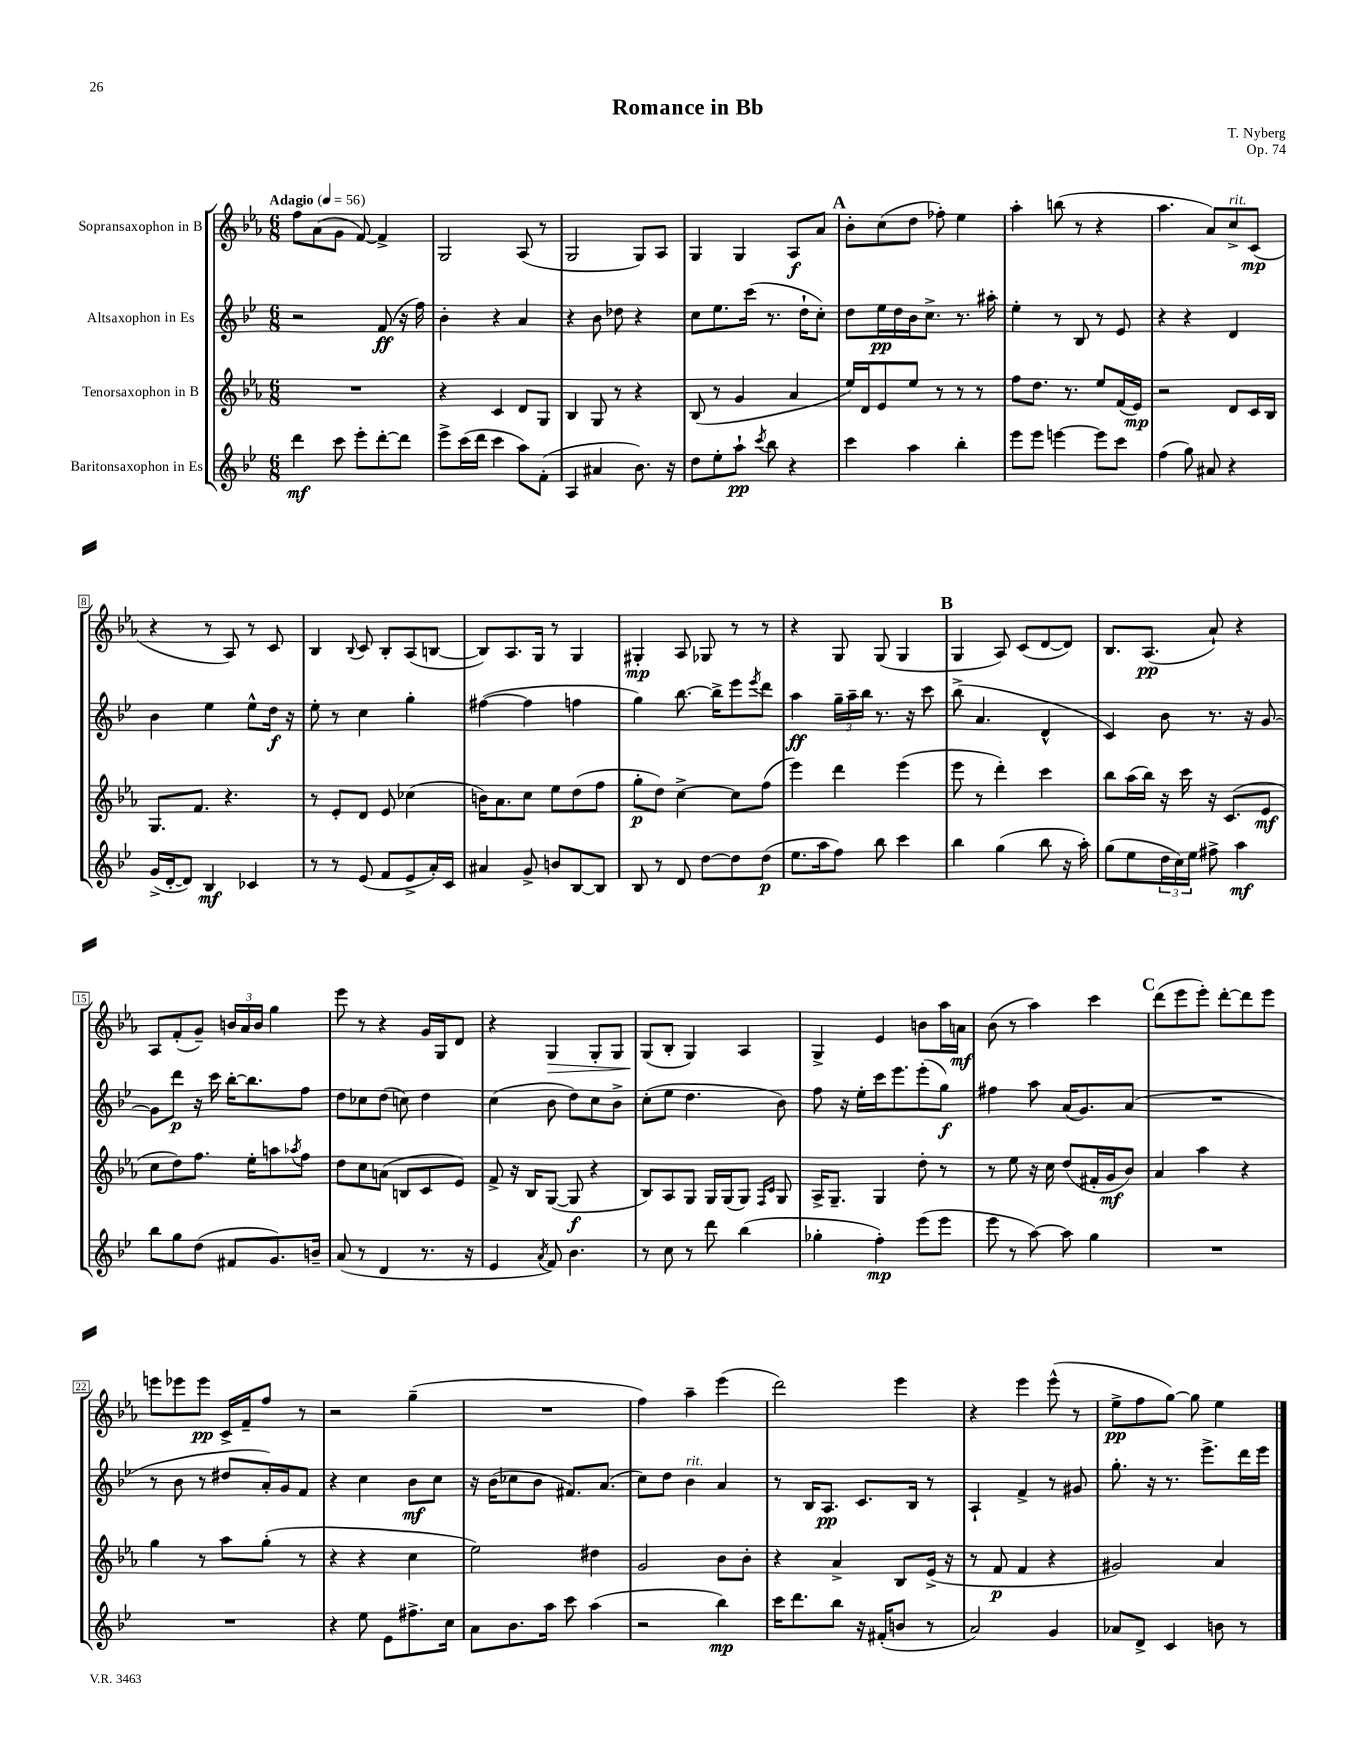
\header { title = "Romance in Bb" composer = "T. Nyberg" opus = "Op. 74" }
<<
\new StaffGroup <<
\new Staff = "s0" \with { instrumentName = "Sopransaxophon in B" } {
    \clef treble \key ees \major \numericTimeSignature \time 6/8 \tempo "Adagio" 4 = 56
    f''8 aes'8( g'8 f'8~) f'4-> |
    g2 aes8( r8 |
    g2 g8) aes8 |
    g4 g4 aes8\f aes'8 |
    \mark \markup { \bold "A" } bes'8-. c''8( d''8 fes''8-.) ees''4 |
    aes''4-. b''8( r8 r4 |
    aes''4. aes'8) c''8->^\markup { \italic "rit." } c'8\mp( |
    r4 r8 aes8) r8 c'8 |
    bes4 \appoggiatura { bes8 } c'8 bes8-. aes8( b8~ |
    b8) aes8. g16 r8 g4 |
    gis4-.\mp aes8 ges8 r8 r8 |
    r4 g8 g8( g4 |
    \mark \markup { \bold "B" } g4 aes8) c'8( d'8~ d'8) |
    bes8. aes8.\pp( aes'8-!) r4 |
    aes8 f'8-.( g'8--) \tuplet 3/2 { b'16 aes'16 b'16 } g''4 |
    ees'''8 r8 r4 g'16 g16 d'8 |
    r4 g4\> g8-. g8 |
    g8\!( bes8-. g4) aes4 |
    g4-> ees'4 b'8 aes''16 a'16\mf |
    bes'8( r8 aes''4) c'''4 |
    \mark \markup { \bold "C" } d'''8( ees'''8 ees'''8-.) d'''8~-. d'''8 ees'''8 |
    e'''8 ees'''8 ees'''8\pp c'16-> f'16-- f''8 r8 |
    r2 g''4--( |
    R2. |
    f''4) aes''4-- ees'''4( |
    d'''2) ees'''4 |
    r4 ees'''4 ees'''8-^( r8 |
    ees''8->\pp f''8 g''8~) g''8 ees''4 \bar "|." |
}
\new Staff = "s1" \with { instrumentName = "Altsaxophon in Es" } {
    \clef treble \key bes \major \numericTimeSignature \time 6/8
    r2 f'8\ff( r16 f''16) |
    bes'4-. r4 a'4 |
    r4 bes'8 des''8 r4 |
    c''8 ees''8. c'''16( r8. d''16-! c''8-.) |
    \mark \markup { \bold "A" } d''8 ees''16\pp d''16 bes'16 c''8.-> r8. ais''16-. |
    ees''4-. r8 bes8 r8 ees'8 |
    r4 r4 d'4 |
    bes'4 ees''4 ees''8-^ d''16\f r16 |
    ees''8-. r8 c''4 g''4-. |
    fis''4~( fis''4 f''4 |
    g''4) bes''8.~ bes''16-> ees'''8 \acciaccatura { ees'''8 } d'''8 |
    a''4\ff \tuplet 3/2 { g''16-- a''16-- bes''16 } r8. r16 c'''8 |
    \mark \markup { \bold "B" } bes''8->( a'4. d'4-^ |
    c'4) bes'8 r8. r16 g'8~ |
    g'8 d'''8\p r16 c'''16 bes''16~-. bes''8. f''8 |
    d''8 ces''8 d''8( c''8) d''4 |
    c''4( bes'8 d''8) c''8 bes'8-> |
    c''8-.( ees''8 d''4. bes'8) |
    f''8 r16 ees''16-. c'''16 ees'''8. ees'''8-.( g''8\f) |
    fis''4 a''8 a'16( g'8.) a'8( |
    \mark \markup { \bold "C" } R2. |
    r8 bes'8 r8 dis''8 a'16-.) g'16 f'8 |
    r4 c''4 bes'8\mf c''8 |
    r16 bes'16( ces''8 bes'8 fis'8.) a'8.( |
    c''8) d''8 bes'4^\markup { \italic "rit." } a'4 |
    r8 bes16 a8.\pp c'8. bes16 r8 |
    a4-! f'4-> r8 gis'8 |
    g''8.-. r16 r8. ees'''8.-> d'''16 ees'''16 \bar "|." |
}
\new Staff = "s2" \with { instrumentName = "Tenorsaxophon in B" } {
    \clef treble \key ees \major \numericTimeSignature \time 6/8
    R2. |
    r4 c'4 d'8 g8 |
    bes4 g8 r8 r4 |
    bes8( r8 g'4 aes'4 |
    \mark \markup { \bold "A" } ees''16) d'16 ees'8 ees''8 r8 r8 r8 |
    f''8 d''8. r8. ees''8 f'16( ees'16\mp) |
    r2 d'8 c'16 bes16 |
    g8. f'8. r4. |
    r8 ees'8-. d'8 ees'8 ces''4( |
    b'16) aes'8. c''8 ees''8 d''8( f''8 |
    g''8-.\p d''8) c''4~-> c''8 f''8( |
    ees'''4) d'''4 ees'''4( |
    \mark \markup { \bold "B" } ees'''8 r8 d'''4-.) c'''4 |
    bes''8 aes''16( bes''16) r16 c'''16 r16 c'8.( ees'8\mf |
    c''8 d''8) f''8. ees''16-. a''8 \acciaccatura { aes''8 } f''8 |
    d''8 c''8 a'8( b8 c'8 ees'8) |
    f'8-> r16 bes16 g8~( g8\f r4 |
    bes8) aes8 g8 g16 g16( g8) \grace { f16 c'16 } g8 |
    aes16-> g8.-- g4 d''8-. r8 |
    r8 ees''8 r16 c''16 d''8( fis'16-. g'16\mf bes'8) |
    \mark \markup { \bold "C" } aes'4 aes''4 r4 |
    g''4 r8 aes''8 g''8-.( r8 |
    r4 r4 c''4 |
    ees''2) dis''4 |
    g'2 bes'8 bes'8-. |
    r4 aes'4-> bes8 ees'16->( r16 |
    r8 f'8\p f'4 r4 |
    gis'2) aes'4 \bar "|." |
}
\new Staff = "s3" \with { instrumentName = "Baritonsaxophon in Es" } {
    \clef treble \key bes \major \numericTimeSignature \time 6/8
    d'''4\mf c'''8 ees'''8-. d'''8~-. d'''8 |
    ees'''8-> c'''16( d'''16 c'''4 a''8) f'8-.( |
    a4 ais'4 bes'8.) r16 |
    d''8 ees''8-. a''8-!\pp \acciaccatura { c'''8 } bes''8 r4 |
    \mark \markup { \bold "A" } c'''4 a''4 bes''4-. |
    ees'''8 ees'''8 e'''4~ e'''8 c'''8 |
    f''4( g''8) ais'8 r4 |
    g'16->( d'16~-. d'8) bes4\mf ces'4 |
    r8 r8 ees'8( f'8 ees'8-> a'16-.) c'16 |
    ais'4 g'8-> b'8 bes8~ bes8 |
    bes8 r8 d'8 d''8~ d''8 d''8\p( |
    ees''8. a''16 f''8) bes''8 c'''4 |
    \mark \markup { \bold "B" } bes''4 g''4( bes''8 r16 a''16-.) |
    g''8( ees''8 \tuplet 3/2 { d''16 c''16) ees''16 } fis''8-> a''4\mf |
    bes''8 g''8 d''8( fis'8 g'8.) b'16-- |
    a'8( r8 d'4 r8. r16 |
    ees'4 \acciaccatura { a'8 } f'8) bes'4. |
    r8 c''8 r8 d'''8 bes''4( |
    ges''4-. f''4-.\mp) ees'''8( ees'''8 |
    ees'''8 r8 a''8~) a''8 g''4 |
    \mark \markup { \bold "C" } R2. |
    R2. |
    r4 ees''8 ees'8 fis''8.-> c''16 |
    a'8 bes'8. a''16 c'''8 a''4( |
    r2 bes''4\mp) |
    c'''16 d'''8. bes''8 r16 fis'16-.( b'8 r8 |
    a'2) g'4 |
    aes'8 d'8-> c'4 b'8 r8 \bar "|." |
}
>>
>>
\layout { \context { \Score \override BarNumber.stencil = #(make-stencil-boxer 0.1 0.3 ly:text-interface::print) } }
